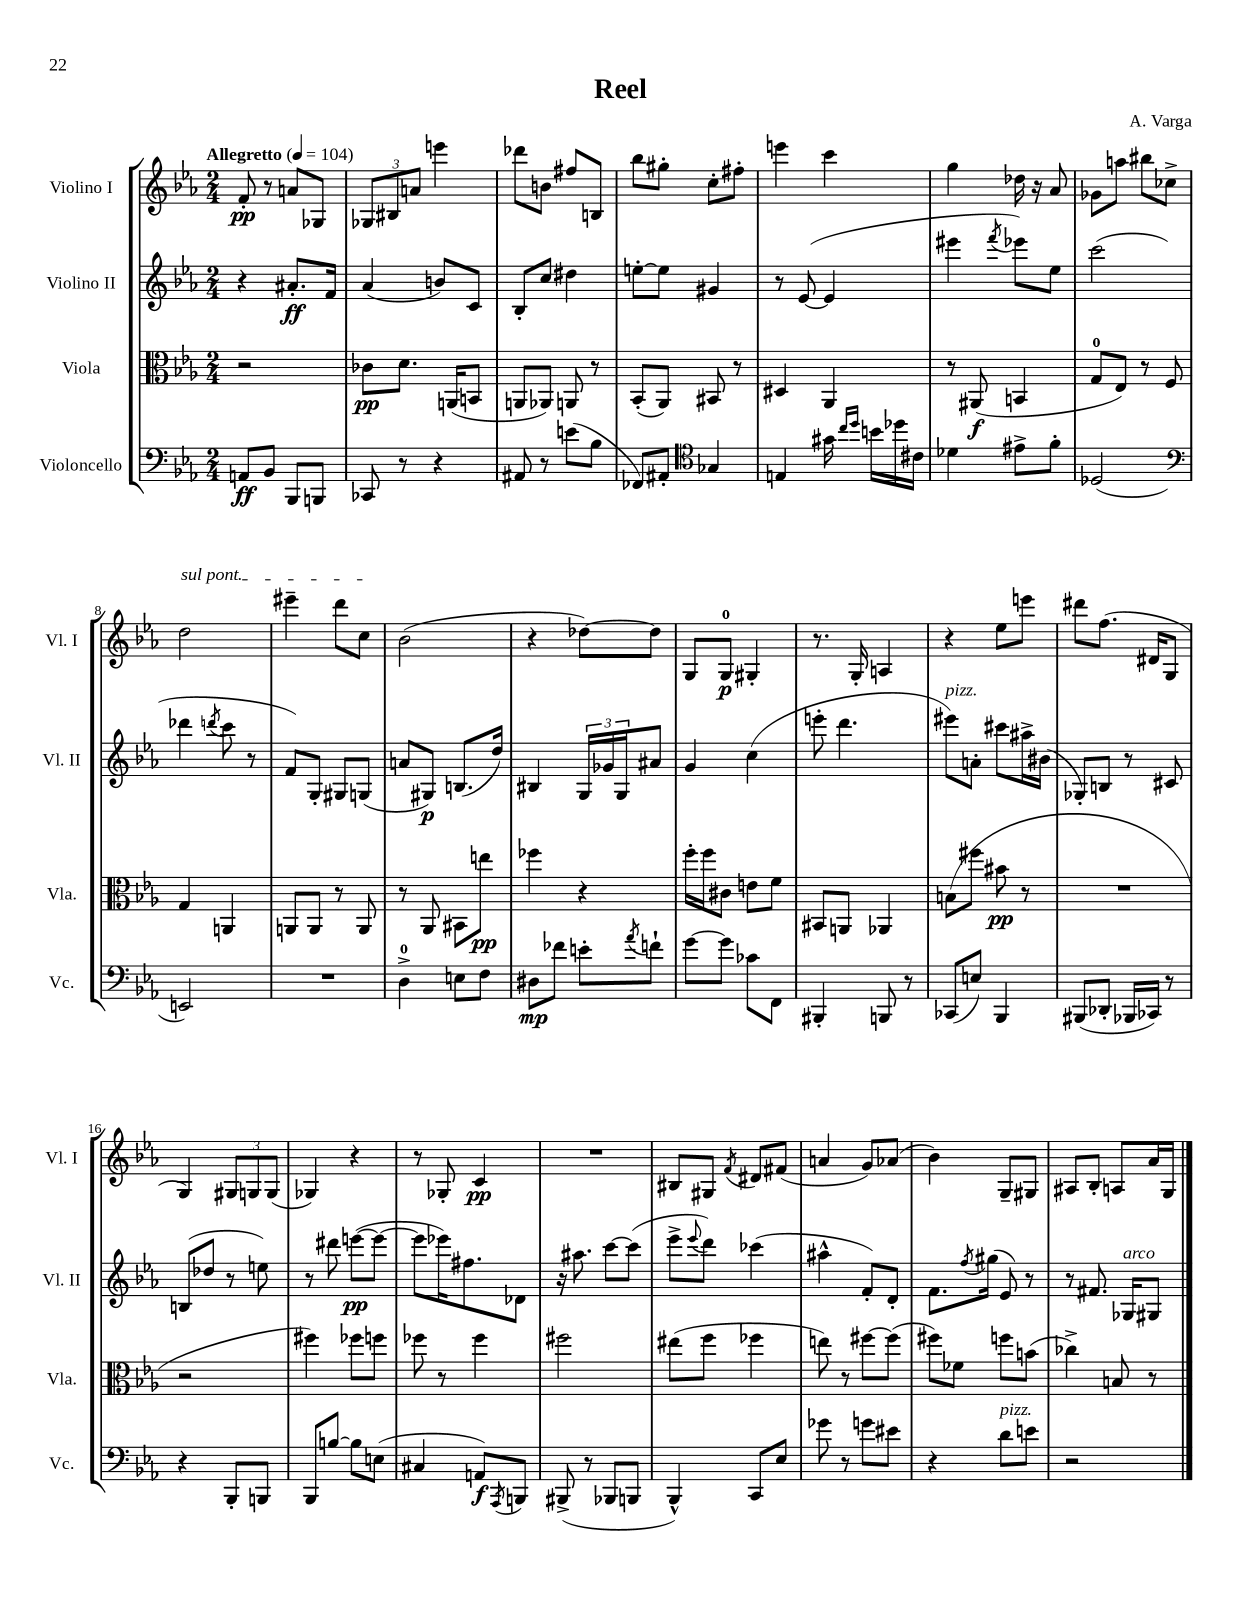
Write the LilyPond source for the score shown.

\header { title = "Reel" composer = "A. Varga" }
<<
\new StaffGroup <<
\new Staff = "s0" \with { instrumentName = "Violino I" shortInstrumentName = "Vl. I" } {
    \clef treble \key ees \major \numericTimeSignature \time 2/4 \tempo "Allegretto" 4 = 104
    f'8-.\pp r8 a'8 ges8 |
    \tuplet 3/2 { ges8 bis8 a'8 } e'''4 |
    des'''8 b'8 fis''8 b8 |
    bes''8 gis''8-. c''8-. fis''8-. |
    e'''4 c'''4 |
    g''4 des''16 r16 aes'8 |
    ges'8 a''8 bis''8 ces''8-> |
    \once \override TextSpanner.bound-details.left.text = \markup { \italic "sul pont." } d''2\startTextSpan |
    eis'''4-- d'''8 c''8\stopTextSpan |
    bes'2( |
    r4 des''8~) des''8 |
    g8 g8-0\p gis4-. |
    r8. g16-. a4 |
    r4 ees''8 e'''8 |
    dis'''8 f''8.( dis'16 g8 |
    g4) \tuplet 3/2 { gis8 g8 g8( } |
    ges4) r4 |
    r8 ges8-. c'4\pp |
    R2 |
    bis8 gis8 \acciaccatura { f'8 } dis'8 fis'8( |
    a'4 g'8) aes'8( |
    bes'4) g8-- gis8 |
    ais8 bes8-. a8 aes'16 g16 \bar "|." |
}
\new Staff = "s1" \with { instrumentName = "Violino II" shortInstrumentName = "Vl. II" } {
    \clef treble \key ees \major \numericTimeSignature \time 2/4
    r4 ais'8.-.\ff f'16 |
    aes'4( b'8) c'8 |
    bes8-. c''8 dis''4 |
    e''8~-. e''8 gis'4 |
    r8 ees'8~( ees'4 |
    eis'''4 \acciaccatura { f'''8 } ees'''8) ees''8 |
    c'''2( |
    des'''4 \acciaccatura { d'''8 } c'''8 r8 |
    f'8) g8-. gis8 g8( |
    a'8 gis8\p) b8.( d''16) |
    bis4 \tuplet 3/2 { g16 ges'16 g16 } ais'8 |
    g'4 c''4( |
    e'''8-. d'''4. |
    eis'''8^\markup { \italic "pizz." }) a'8-. cis'''8 ais''16-> bis'16( |
    ges8-.) b8 r8 cis'8 |
    b8( des''8 r8 e''8) |
    r8 dis'''8 e'''8~\pp( e'''8~ |
    e'''8 ees'''16) fis''8. des'8 |
    r16 ais''8. c'''8~ c'''8( |
    ees'''8-> \appoggiatura { ees'''8 } d'''8) ces'''4( |
    ais''4-^ f'8-.) d'8-. |
    f'8. \acciaccatura { f''8 } gis''16( ees'8) r8 |
    r8 fis'8. ges16^\markup { \italic "arco" } gis8 \bar "|." |
}
\new Staff = "s2" \with { instrumentName = "Viola" shortInstrumentName = "Vla." } {
    \clef alto \key ees \major \numericTimeSignature \time 2/4
    r2 |
    ces'8\pp d'8. a,16( b,8 |
    a,8 aes,8) a,8 r8 |
    bes,8-.( aes,8) bis,8 r8 |
    dis4 aes,4 |
    r8 ais,8\f( b,4 |
    g8-0 ees8) r8 f8 |
    g4 a,4 |
    a,8 a,8 r8 a,8 |
    r8 aes,8 bis,8 e''8\pp |
    fes''4 r4 |
    f''16-. f''16 cis'8 e'8 f'8 |
    bis,8 a,8 aes,4 |
    b8( fis''8 bis'8\pp r8 |
    R2 |
    r2 |
    fis''4) fes''8 f''8 |
    fes''8 r8 fes''4 |
    fis''2 |
    eis''8( f''8 fes''4 |
    e''8) r8 fis''8~ fis''8( |
    fis''8) fes'8 f''8 b'8( |
    ces''4->) b8 r8 \bar "|." |
}
\new Staff = "s3" \with { instrumentName = "Violoncello" shortInstrumentName = "Vc." } {
    \clef bass \key ees \major \numericTimeSignature \time 2/4
    a,8\ff bes,8 bes,,8 b,,8 |
    ces,8 r8 r4 |
    ais,8 r8 e'8( bes8 |
    fes,8) ais,8-. \clef tenor ges4 |
    e4 gis'16 \grace { c''16 d''16 } b'16 des''16 cis'16 |
    des'4 eis'8-> f'8-. |
    des2( |
    \clef bass e,2) |
    R2 |
    d4-0-> e8 f8 |
    dis8\mp fes'8 e'8-. \acciaccatura { aes'8 } f'8-! |
    g'8~ g'8 ces'8 f,8 |
    bis,,4-. b,,8 r8 |
    ces,8( e8) bes,,4 |
    bis,,8( des,8-. bes,,16 ces,16) r8 |
    r4 bes,,8-. b,,8 |
    bes,,8 b8~ b8 e8( |
    cis4 a,8\f) \acciaccatura { aes,,8 } b,,8 |
    bis,,8->( r8 bes,,8 b,,8 |
    bes,,4-^) c,8 ees8 |
    ges'8 r8 g'8 eis'8 |
    r4 d'8^\markup { \italic "pizz." } e'8 |
    r2 \bar "|." |
}
>>
>>
